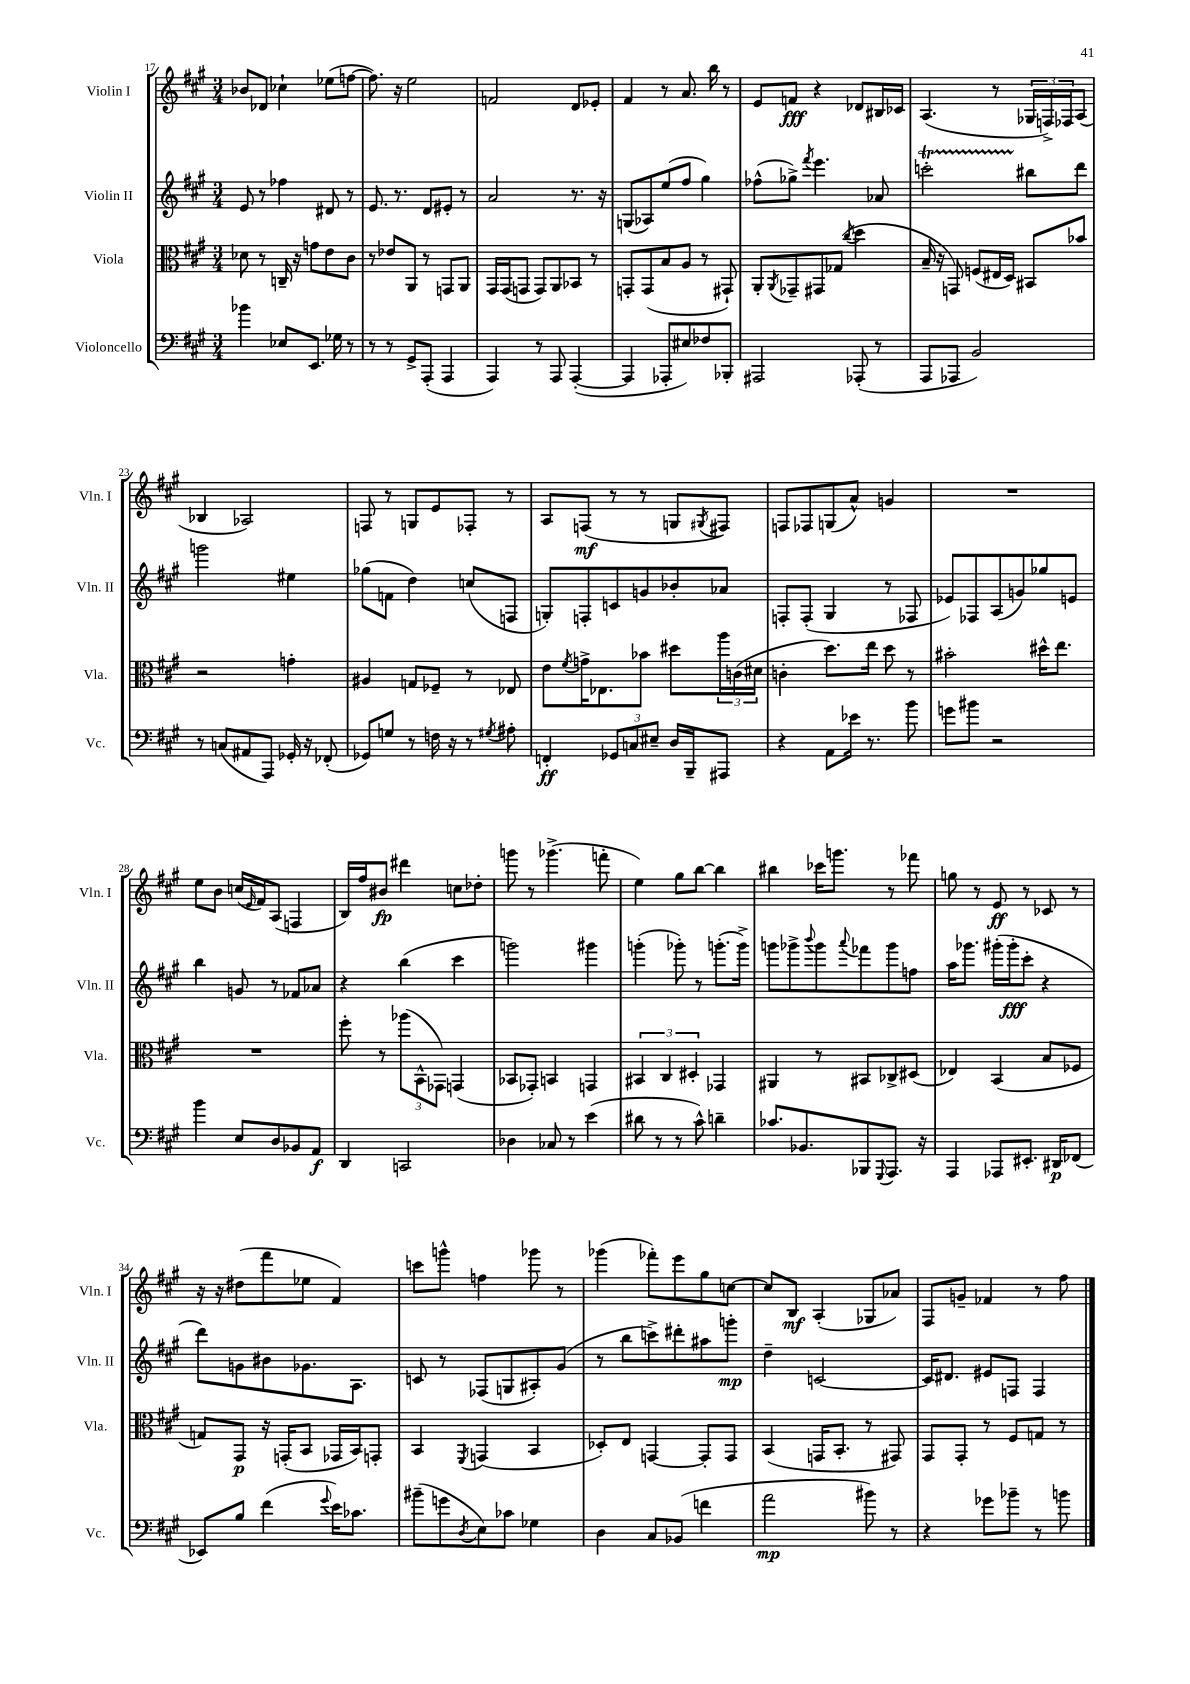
<<
\new StaffGroup <<
\new Staff = "s0" \with { instrumentName = "Violin I" shortInstrumentName = "Vln. I" } {
    \clef treble \key a \major \numericTimeSignature \time 3/4
    bes'8 des'8 ces''4-! ees''8( f''8~ |
    f''8.) r16 e''2 |
    f'2 d'8 ees'8-. |
    fis'4 r8 a'8. b''16 r8 |
    e'8 f'8\fff r4 des'8 bis16 ces'16 |
    a4.( r8 \tuplet 3/2 { ges16 f16->) fes16 } a8( |
    bes4 aes2) |
    f8 r8 g8 e'8 fes8-. r8 |
    a8 f8\mf( r8 r8 g8 \acciaccatura { gis8 } fis8) |
    f8 fes8 g8( a'8-^) g'4 |
    R2. |
    e''8 b'8 c''16( \grace { e'16 } fis'16) a8( f4 |
    b16) fis''16 bis'8\fp dis'''4 c''8 des''8-. |
    g'''8 r8 ges'''4.->( f'''8-. |
    e''4) gis''8 b''8~ b''4 |
    bis''4 ces'''16 g'''8. r8 fes'''8 |
    g''8 r8 e'8\ff r8 ces'8 r8 |
    r16 r16 dis''8( fis'''8 ees''8 fis'4) |
    c'''8 g'''8-^ f''4 ges'''8 r8 |
    ges'''4( fes'''8-.) e'''8 gis''8 c''8~ |
    c''8 b8\mf a4-.( ges8 aes'8) |
    fis8 g'8-- fes'4 r8 fis''8 \bar "|." |
}
\new Staff = "s1" \with { instrumentName = "Violin II" shortInstrumentName = "Vln. II" } {
    \clef treble \key a \major \numericTimeSignature \time 3/4
    e'8 r8 fes''4 dis'8 r8 |
    e'8. r8. d'8 eis'8-. r8 |
    a'2 r8. r16 |
    g8( aes8) e''8( fis''8 gis''4) |
    fes''8-^( ges''8->) \acciaccatura { fis'''8 } e'''4. aes'8 |
    c'''2-.\startTrillSpan bis''8\stopTrillSpan d'''8 |
    g'''2 eis''4 |
    ges''8( f'8 d''4) c''8( f8 |
    g8-.) f8-. c'8 g'8 bes'8-. aes'8 |
    f8-. f8-.( gis4 r8 fes8 |
    ees'8) fes8 a8( g'8) ges''8 e'8 |
    b''4 g'8 r8 fes'8 aes'8 |
    r4 b''4( cis'''4 |
    g'''2) gis'''4 |
    g'''4-.( ges'''8-.) r8 g'''8.-.( g'''16->) |
    g'''8 ges'''8-> \appoggiatura { b'''8 } ges'''8 \appoggiatura { a'''8 } fes'''8 ges'''8 f''8 |
    a''16 ges'''8. gis'''16-.( gis'''16-.\fff cis'''8-. r4 |
    d'''8) g'8 bis'8 ges'8. a8. |
    c'8 r8 fes8( g8 ais8-.) gis'8( |
    r8 b''8 c'''8->) dis'''8-. ais''8 g'''8-.\mp |
    d''4-- c'2~ |
    c'16 dis'8. eis'8 f8 f4 \bar "|." |
}
\new Staff = "s2" \with { instrumentName = "Viola" shortInstrumentName = "Vla." } {
    \clef alto \key a \major \numericTimeSignature \time 3/4
    des'8 r8 c16-- r16 g'8 e'8 cis'8 |
    r8 ees'8 a,8 r8 g,8 a,8 |
    gis,16 gis,16( g,8 g,8) a,8 bes,8 r8 |
    g,8-. g,8( b8 a8 r8 gis,8-!) |
    a,8-. \acciaccatura { a,8 } ges,8-- gis,8 ges8( \acciaccatura { cis''8 } d''4 |
    b16-- r16 g,8) f8( eis16 d16) bis,8 bes'8 |
    r2 g'4-. |
    ais4 g8 fes8-- r8 ees8 |
    e'8 \acciaccatura { fis'8 } g'16-> ees8. bes'8 dis''8 \tuplet 3/2 { a''16 c'16( dis'16 } |
    c'4-. d''8.) e''16 d''8 r8 |
    bis'2-. dis''16-^ e''8. |
    R2. |
    fis''8-. r8 \tuplet 3/2 { aes''8( b,8-^ ges,8) } g,4( |
    bes,8 ges,8-.) b,4 g,4 |
    \tuplet 3/2 { bis,4 cis4 dis4-. } ges,4 |
    ais,4 r8 bis,8 ces8-> dis8( |
    ees4) b,4( b8 fes8 |
    g8) gis,8\p r16 g,16-.( b,8 ges,16 b,16) g,8-. |
    b,4 \acciaccatura { fis,8 } g,4( b,4 |
    des8-.) e8 g,4~ g,8-. g,8 |
    b,4( g,16 b,8.-. r8 gis,8) |
    gis,8 gis,8-. r8 fis8 g8 r8 \bar "|." |
}
\new Staff = "s3" \with { instrumentName = "Violoncello" shortInstrumentName = "Vc." } {
    \clef bass \key a \major \numericTimeSignature \time 3/4
    bes'4 ees8 e,8. ges16 r8 |
    r8 r8 gis,8-> a,,8-.( a,,4 |
    a,,4) r8 a,,8 a,,4~-.( |
    a,,4 aes,,8-. eis8) fes8 bes,,8-. |
    ais,,2 aes,,8-.( r8 |
    a,,8 aes,,8 b,2) |
    r8 c8( ais,8 a,,8) ges,16-. r16 fes,8-.( |
    ges,8) g8 r8 f16 r16 r8 \acciaccatura { gis8 } ais8-. |
    f,4-.\ff \tuplet 3/2 { ges,8 c8 eis8-- } d16 b,,16-- ais,,8 |
    r4 a,8 ees'16 r8. b'8 |
    g'8 bis'8 r2 |
    b'4 e8 d8 bes,8 a,8\f |
    d,4 c,2 |
    des4 ces8 r8 e'4( |
    dis'8 r8 r8 cis'8-^) d'4-- |
    ces'8. bes,8. bes,,8 \appoggiatura { gis,,8 } a,,8. r16 |
    a,,4 aes,,8 eis,8.-. dis,16\p fes,8( |
    ees,8) b8 fis'4( \appoggiatura { gis'8 } e'16) ces'8. |
    bis'8--( g'8 \acciaccatura { d8 } e8) ces'8 ges4 |
    d4 cis8 bes,8( f'4 |
    a'2\mp bis'8) r8 |
    r4 ges'8 bes'8-- r8 b'8 \bar "|." |
}
>>
>>
\layout { \context { \Score currentBarNumber = #17 } }
